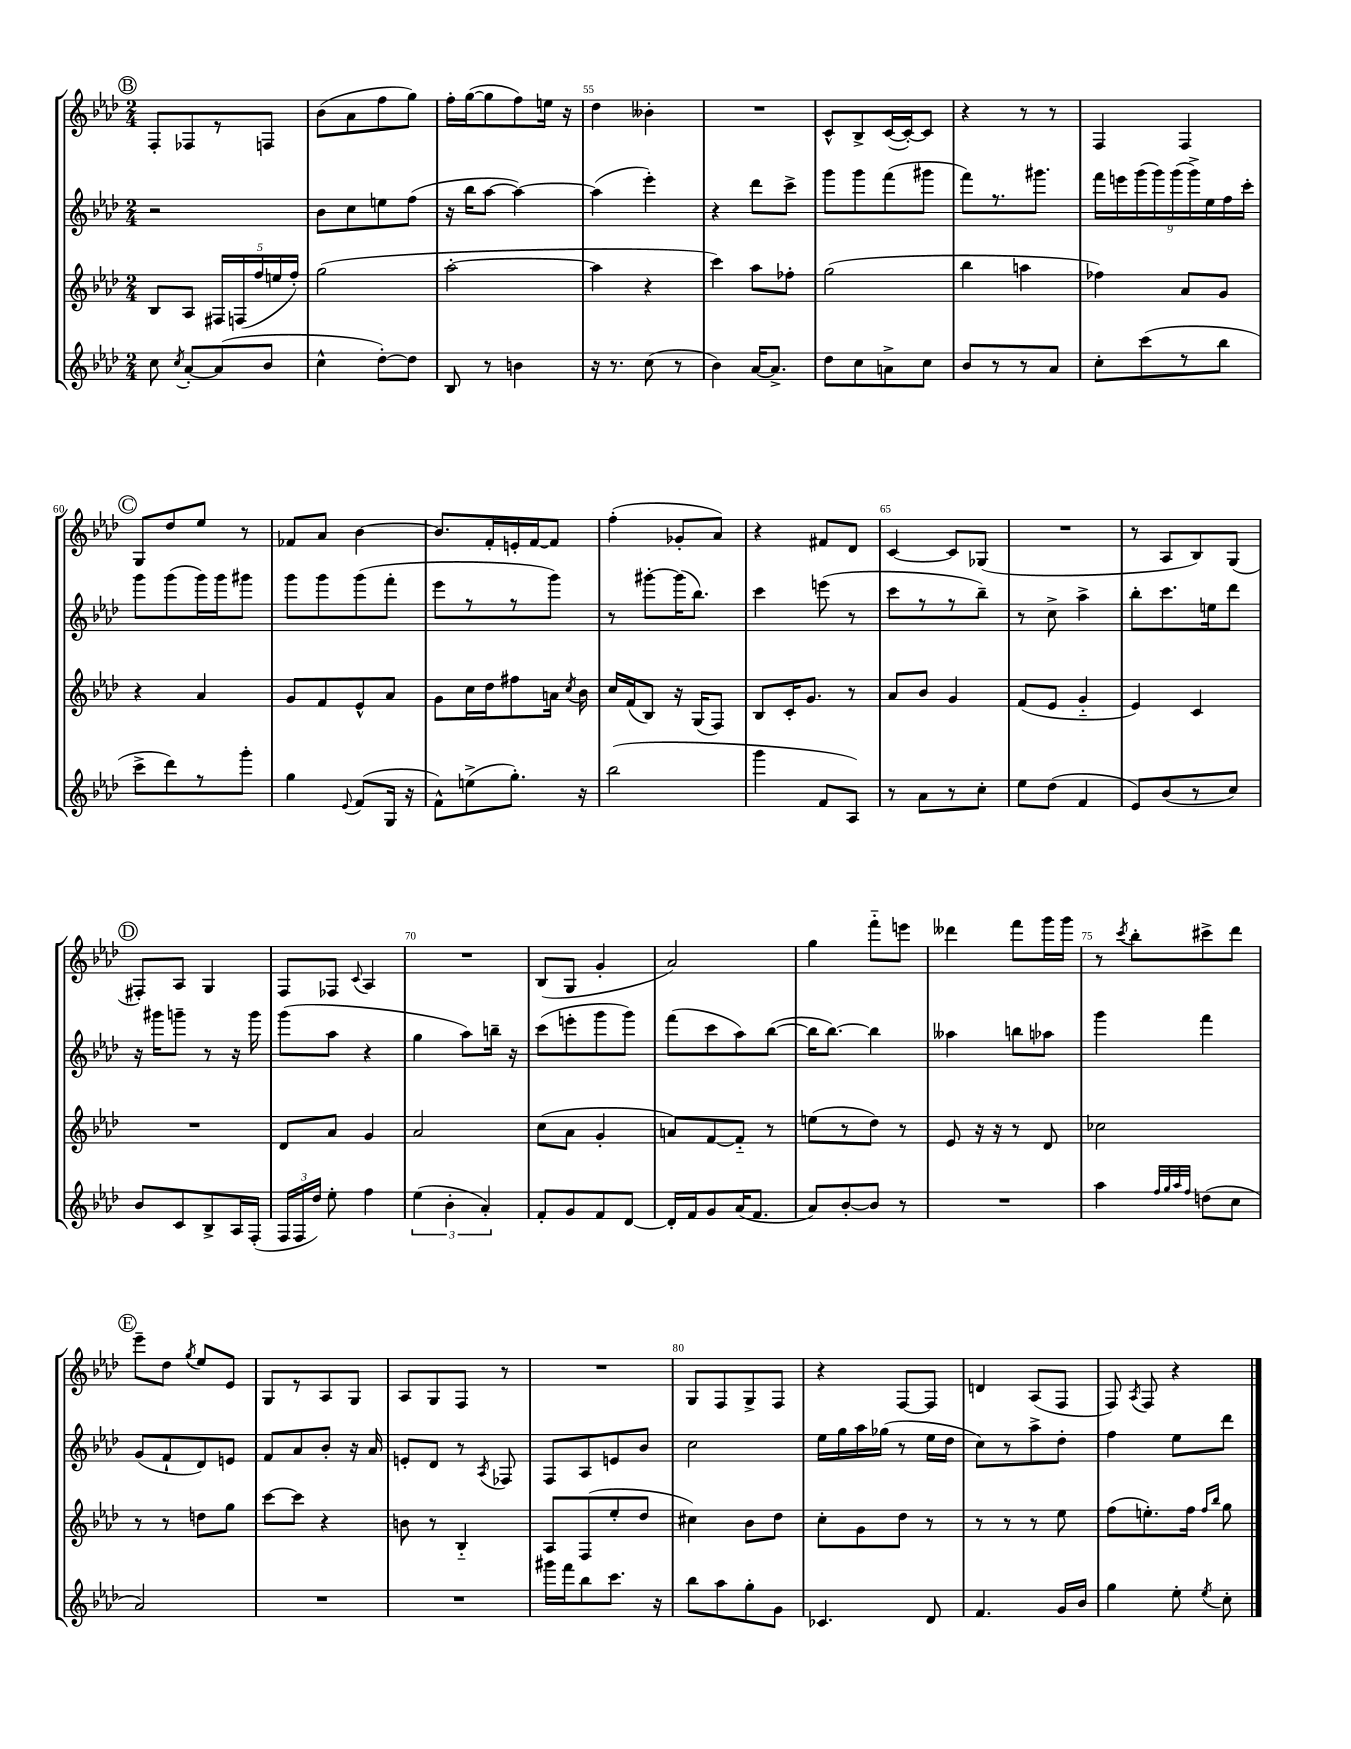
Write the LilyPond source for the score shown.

<<
\new StaffGroup <<
\new Staff = "s0" {
    \clef treble \key aes \major \numericTimeSignature \time 2/4
    \autoBeamOff \mark \markup { \circle "B" } f8[-. fes8 r8 f8] |
    bes'8[( aes'8 f''8 g''8]) |
    f''16[-. g''16~( g''8 f''8) e''16] r16 |
    des''4 beses'4-. |
    R2 |
    c'8[-^ bes8-> c'16~( c'16~-.) c'8] |
    r4 r8 r8 |
    f4 f4 |
    \mark \markup { \circle "C" } g8[ des''8 ees''8] r8 |
    fes'8[ aes'8] bes'4~ |
    bes'8.[ f'16-. e'16-. f'16~ f'8] |
    f''4-.( ges'8[-. aes'8]) |
    r4 fis'8[ des'8] |
    c'4~ c'8[ ges8]( |
    R2 |
    r8 aes8[ bes8) g8]( |
    \mark \markup { \circle "D" } fis8[-.) aes8] g4 |
    f8[ fes8] \appoggiatura { c'8 } aes4 |
    R2 |
    bes8[( g8] g'4-. |
    aes'2) |
    g''4 f'''8[-_ e'''8] |
    deses'''4 f'''8[ g'''16 g'''16] |
    r8 \acciaccatura { c'''8 } bes''8[-. cis'''8-> des'''8] |
    \mark \markup { \circle "E" } ees'''8[-- des''8] \acciaccatura { g''8 } ees''8[ ees'8] |
    g8[ r8 aes8 g8] |
    aes8[ g8 f8] r8 |
    R2 |
    g8[ f8 g8-> f8] |
    r4 f8[~ f8] |
    d'4 aes8[( f8] |
    f8) \acciaccatura { aes8 } f8 r4 \bar "|." |
}
\new Staff = "s1" {
    \clef treble \key aes \major \numericTimeSignature \time 2/4
    \autoBeamOff \mark \markup { \circle "B" } r2 |
    bes'8[ c''8 e''8 f''8]( |
    r16 bes''16[ aes''8]~ aes''4~) |
    aes''4( ees'''4-.) |
    r4 des'''8[ c'''8]-> |
    g'''8[ g'''8 f'''8( gis'''8] |
    f'''8[) r8. gis'''8.] |
    \tuplet 9/8 { f'''16[ e'''16 g'''16( g'''16) g'''16( g'''16->) ees''16 f''16 c'''16]-. } |
    \mark \markup { \circle "C" } g'''8[ g'''8( g'''16) g'''16 gis'''8] |
    g'''8[ g'''8 g'''8( f'''8]-. |
    ees'''8[ r8 r8 g'''8]) |
    r8 gis'''8[~-. gis'''16( bes''8.]) |
    c'''4 e'''8( r8 |
    c'''8[ r8 r8 bes''8]--) |
    r8 c''8-> aes''4-> |
    bes''8[-. c'''8. e''16 des'''8] |
    \mark \markup { \circle "D" } r16 gis'''16[ g'''8]-- r8 r16 g'''16 |
    g'''8[( aes''8] r4 |
    g''4 aes''8[) b''16]-- r16 |
    c'''8[( e'''8-. g'''8 g'''8]) |
    f'''8[( c'''8 aes''8) bes''8]~( |
    bes''16[ bes''8.]~) bes''4 |
    aeses''4 b''8[ aes''8] |
    g'''4 f'''4 |
    \mark \markup { \circle "E" } g'8[( f'8-! des'8) e'8] |
    f'8[ aes'8 bes'8]-. r16 aes'16 |
    e'8[-. des'8] r8 \acciaccatura { aes8 } fes8 |
    f8[ aes8 e'8 bes'8] |
    c''2 |
    ees''16[ g''16 aes''16 ges''16]( r8 ees''16[ des''16] |
    c''8[) r8 aes''8-> des''8]-. |
    f''4 ees''8[ des'''8] \bar "|." |
}
\new Staff = "s2" {
    \clef treble \key aes \major \numericTimeSignature \time 2/4
    \autoBeamOff \mark \markup { \circle "B" } bes8[ aes8] \tuplet 5/4 { fis16[ f16( f''16 e''16 f''16]-.) } |
    g''2( |
    aes''2~-. |
    aes''4 r4 |
    c'''4) aes''8[ fes''8]-. |
    g''2( |
    bes''4 a''4 |
    fes''4) aes'8[ g'8] |
    \mark \markup { \circle "C" } r4 aes'4 |
    g'8[ f'8 ees'8-^ aes'8] |
    g'8[ c''16 des''16 fis''8 a'16] \acciaccatura { c''8 } bes'16 |
    c''16[ f'16( bes8]) r16 g16[( f8]) |
    bes8[ c'16-. g'8.] r8 |
    aes'8[ bes'8] g'4 |
    f'8[( ees'8] g'4-_ |
    ees'4) c'4 |
    \mark \markup { \circle "D" } R2 |
    des'8[ aes'8] g'4 |
    aes'2 |
    c''8[( aes'8] g'4-. |
    a'8[) f'8~ f'8]-_ r8 |
    e''8[( r8 des''8]) r8 |
    ees'8 r16 r16 r8 des'8 |
    ces''2 |
    \mark \markup { \circle "E" } r8 r8 d''8[ g''8] |
    c'''8[~ c'''8] r4 |
    b'8 r8 bes4-_ |
    aes8[ f8( ees''8-. des''8] |
    cis''4) bes'8[ des''8] |
    c''8[-. g'8 des''8] r8 |
    r8 r8 r8 ees''8 |
    f''8[( e''8.-.) f''16] \grace { f''16[ bes''16] } g''8 \bar "|." |
}
\new Staff = "s3" {
    \clef treble \key aes \major \numericTimeSignature \time 2/4
    \autoBeamOff \mark \markup { \circle "B" } c''8 \acciaccatura { c''8 } aes'8[~-. aes'8( bes'8] |
    c''4-^ des''8[~-.) des''8] |
    bes8 r8 b'4 |
    r16 r8. c''8( r8 |
    bes'4) aes'16[~ aes'8.]-> |
    des''8[ c''8 a'8-> c''8] |
    bes'8[ r8 r8 aes'8] |
    c''8[-. c'''8( r8 bes''8] |
    \mark \markup { \circle "C" } c'''8[-> des'''8) r8 g'''8]-. |
    g''4 \appoggiatura { ees'8 } f'8[( g16] r16 |
    f'8[-^) e''8->( g''8.]-.) r16 |
    bes''2( |
    g'''4 f'8[ aes8]) |
    r8 aes'8[ r8 c''8]-. |
    ees''8[ des''8]( f'4 |
    ees'8[) bes'8( r8 c''8]) |
    \mark \markup { \circle "D" } bes'8[ c'8 bes8-> aes16 f16]-.( |
    \tuplet 3/2 { f16[ f16 des''16]) } ees''8-. f''4 |
    \tuplet 3/2 { ees''4( bes'4-. aes'4-.) } |
    f'8[-. g'8 f'8 des'8]~ |
    des'16[-. f'16 g'8 aes'16( f'8.] |
    aes'8[) bes'8~-. bes'8] r8 |
    R2 |
    aes''4 \grace { f''32[ g''32 aes''32 f''32] } d''8[( c''8] |
    \mark \markup { \circle "E" } aes'2) |
    R2 |
    R2 |
    gis'''16[ f'''16 bes''8 c'''8.] r16 |
    bes''8[ aes''8 g''8-. g'8] |
    ces'4. des'8 |
    f'4. g'16[ bes'16] |
    g''4 ees''8-. \acciaccatura { ees''8 } c''8-. \bar "|." |
}
>>
>>
\layout { \context { \Score currentBarNumber = #52 \override BarNumber.break-visibility = ##(#f #t #t) barNumberVisibility = #(every-nth-bar-number-visible 5) } }
